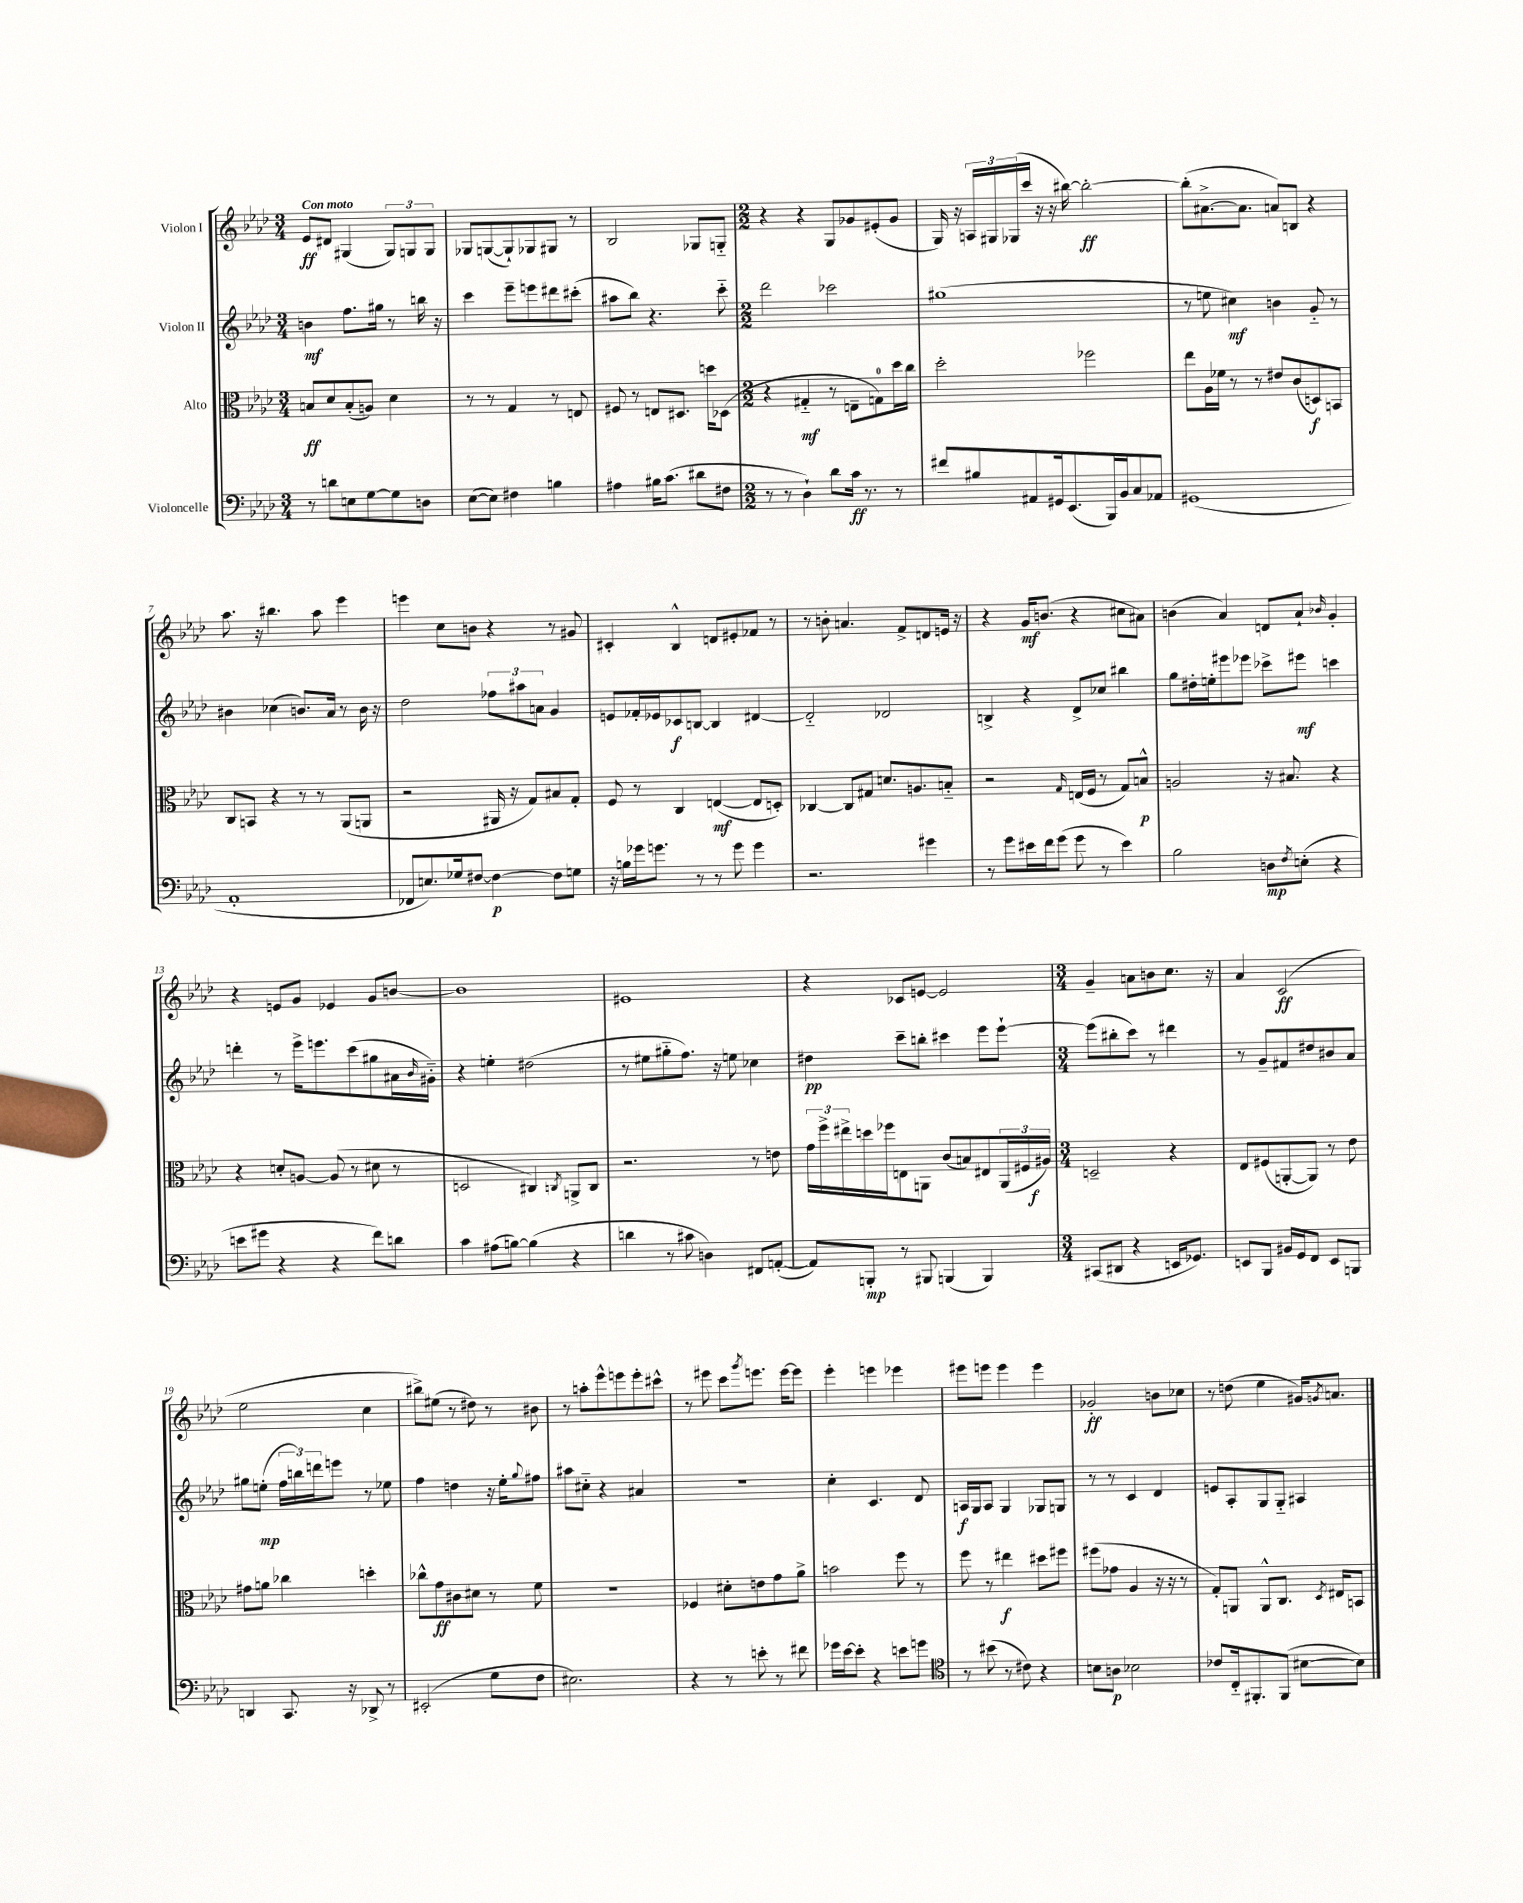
<<
\new StaffGroup <<
\new Staff = "s0" \with { instrumentName = "Violon I" } {
    \clef treble \key aes \major \numericTimeSignature \time 3/4 \tempo "Con moto"
    ees'8\ff dis'8 gis4( \tuplet 3/2 { gis8) g8 g8 } |
    ges8 g8~( g8-!) ges8 gis8 r8 |
    bes2 ges8 g8-_ |
    \numericTimeSignature \time 2/2 r4 r4 g8 ges'8 eis'8-.( ges'8 |
    g16) r16 \tuplet 3/2 { a16 gis16 ges16( } c'''16 r16 r16 bis''16~) bis''2~-.\ff |
    bis''8-.( ais'8.~-> ais'8. a'8) b8 r4 |
    aes''8. r16 bis''4. aes''8 ees'''4 |
    e'''4 c''8 b'8 r4 r8 gis'8 |
    cis'4-. bes4-^ d'8 eis'8-. fes'8 r8 |
    r8 b'8-. a'4. f'8-> d'8 e'16 r16 |
    r4 g'16\mf b'8.( r4 cis''8 ais'8) |
    b'4( aes'4) d'8 aes'8-! \grace { bes'16 } g'4-. |
    r4 e'8 g'8 ees'4 g'8 b'8~ |
    b'1 |
    eis'1 |
    r4 ces'8 e'8~ e'2 |
    \numericTimeSignature \time 3/4 g'4-- a'8 b'8 c''8. r16 |
    aes'4 c'2\ff( |
    ees''2 c''4 |
    bis''8->) eis''8( r8 dis''8) r8 bis'8 |
    r8 a''8-. ees'''8-^ e'''8 e'''8-. cis'''8-^ |
    r8 eis'''8 c'''8 \acciaccatura { g'''8 } e'''8. e'''16~ e'''8 |
    ees'''4-. e'''4 ees'''4 |
    eis'''8 e'''8 e'''4 e'''4 |
    ges'2-.\ff b'8 ces''8 |
    r8 d''8( ees''4 gis'16) \acciaccatura { g'8 } a'8. \bar "|." |
}
\new Staff = "s1" \with { instrumentName = "Violon II" } {
    \clef treble \key aes \major \numericTimeSignature \time 3/4
    b'4\mf f''8. gis''16 r8 b''16 r16 |
    c'''4 ees'''8-- e'''8 dis'''8 cis'''8-.( |
    ais''8 bes''8) r4. c'''8-_ |
    \numericTimeSignature \time 2/2 des'''2 ces'''2 |
    gis''1( |
    r8 e''8 cis''4\mf) b'4 g'8-_ r8 |
    bis'4 ces''4( b'8.) aes'16 r8 b'16 r16 |
    des''2 \tuplet 3/2 { fes''8 ais''8 a'8 } g'4 |
    e'8 fes'16-. ees'16 ces'8\f b8~ b4 dis'4~ |
    dis'2-_ des'2 |
    b4-> r4 des'8-> ces''8 bis''4 |
    g''8 dis''16-. e''16-. eis'''8 ees'''8 ces'''8-> eis'''8\mf c'''4 |
    d'''4-. r8 ees'''16-> e'''8. c'''8( gis''8 ais'16 \grace { bes'16 } gis'16-_) |
    r4 e''4-. dis''2( |
    r8 eis''8 gis''8-_ f''8.) r16 e''8 ces''4 |
    dis''4\pp c'''8-- b''8-. cis'''4 ees'''8 ees'''8~-! |
    \numericTimeSignature \time 3/4 ees'''8( bis''8-. c'''8) r8 dis'''4 |
    r8 g'8-- fis'8 dis''8 bis'8 aes'8 |
    gis''8 e''8-.\mp( \tuplet 3/2 { f''16 b''16) d'''16 } e'''8 r8 ees''8 |
    f''4 d''4 r16 ees''16-. \appoggiatura { g''8 } fis''8 |
    ais''8 cis''8-_ r4 ais'4 |
    R2. |
    c''4-. c'4. des'8 |
    a16\f g16 a8 g4 ges8 g8 |
    r8 r8 c'4 des'4 |
    e'8 aes8-. g8 g8-_ ais4 \bar "|." |
}
\new Staff = "s2" \with { instrumentName = "Alto" } {
    \clef alto \key aes \major \numericTimeSignature \time 3/4
    b8\ff des'8 b8-.( a8) des'4 |
    r8 r8 g4 r8 e8 |
    fis8 r8 e8 dis8. d''16 des8( |
    \numericTimeSignature \time 2/2 r4 gis4-_\mf r8 e8-- g8-0) des''16 c''16 |
    des''2-. fes''2 |
    ees''8 aes16 fes'16 r8 r8 eis'8 c'8( d8\f) b,8 |
    c8 b,8 r4 r8 r8 aes,8( a,8 |
    r2 ais,16 r16 g8) bis8 g8-. |
    f8 r8 c4 e4~\mf( e8 d8-.) |
    ces4~ ces8 gis8 d'8. a8. b8-_ |
    r2 \grace { g16 } e16( f16 r8 g8) b8-^\p |
    a2 r16 bis8. r4 |
    r4 d'8-. a8~ a8( r8 dis'8 r8 |
    d2 cis4) \acciaccatura { c8 } a,8-> c8 |
    r2. r8 e'8 |
    \tuplet 3/2 { g'16 f''16-> eis''16-> } d''16 fes''16 e8 a,8 c'8( b8) eis8 \tuplet 3/2 { a,16( fis16 ais16\f) } |
    \numericTimeSignature \time 3/4 d2-- r4 |
    ees8 fis8( a,8~-. a,8) r8 ees'8 |
    gis'8 a'8 ces''4 d''4-. |
    ces''8-^ g'8\ff cis'8 dis'8 r8 f'8 |
    R2. |
    fes4 dis'8-. e'8 g'8 aes'8-> |
    b'2 f''8 r8 |
    f''8 r8 eis''4\f dis''8 fis''8 |
    fis''8( ges'8 aes4 r16 r16 r8 |
    g8-.) a,8 a,8-^ c8. \acciaccatura { des8 } eis16 b,8 \bar "|." |
}
\new Staff = "s3" \with { instrumentName = "Violoncelle" } {
    \clef bass \key aes \major \numericTimeSignature \time 3/4
    r8 d'8 e8 g8~ g8 d8 |
    ees8~( ees8) fis4 b4 |
    ais4 bis16 c'8.( dis'8 fis8 |
    \numericTimeSignature \time 2/2 r8 r8 des4-!) des'8 c'16\ff r8. r8 |
    fis'8 bis8 ais,8 gis,16 ees,8.( bes,,16) bes,16 c8 aes,8 |
    gis,1( |
    aes,1-. |
    fes,8 e8.) ges16 fis8~ fis4~\p fis8 g8 |
    r16 b16 ges'16 g'8. r8 r8 g'8 g'4 |
    r2. gis'4 |
    r8 g'8 eis'16 f'16 g'8( g'8 r8 eis'4) |
    bes2 d8\mp \acciaccatura { f8 } e8-.( r4 |
    e'8 gis'8 r4 r4 f'8) d'8 |
    c'4 ais8( b8~) b4( r4 |
    d'4 r8 cis'8 d4) fis,8 a,8~-.( |
    a,8) b,,8-.\mp r8 bis,,8 b,,4( b,,4) |
    \numericTimeSignature \time 3/4 cis,8( dis,8 r4 e,16 ges,8.) |
    e,8 bes,,8 bis,16 g,16 f,8 e,8 b,,8 |
    d,4 c,8. r16 des,8-> r8 |
    eis,2-.( g8 f8 |
    eis2.) |
    r4 r8 e'8-. r8 fis'8 |
    ges'16 ees'16~ ees'8-. r4 e'8 g'8 |
    \clef tenor r8 bis'8( r8 cis'8) r4 |
    b8 a8\p bes2 |
    ces'8 c16-_ fis,8.-. fis,8( bis8~ bis8) \bar "|." |
}
>>
>>
